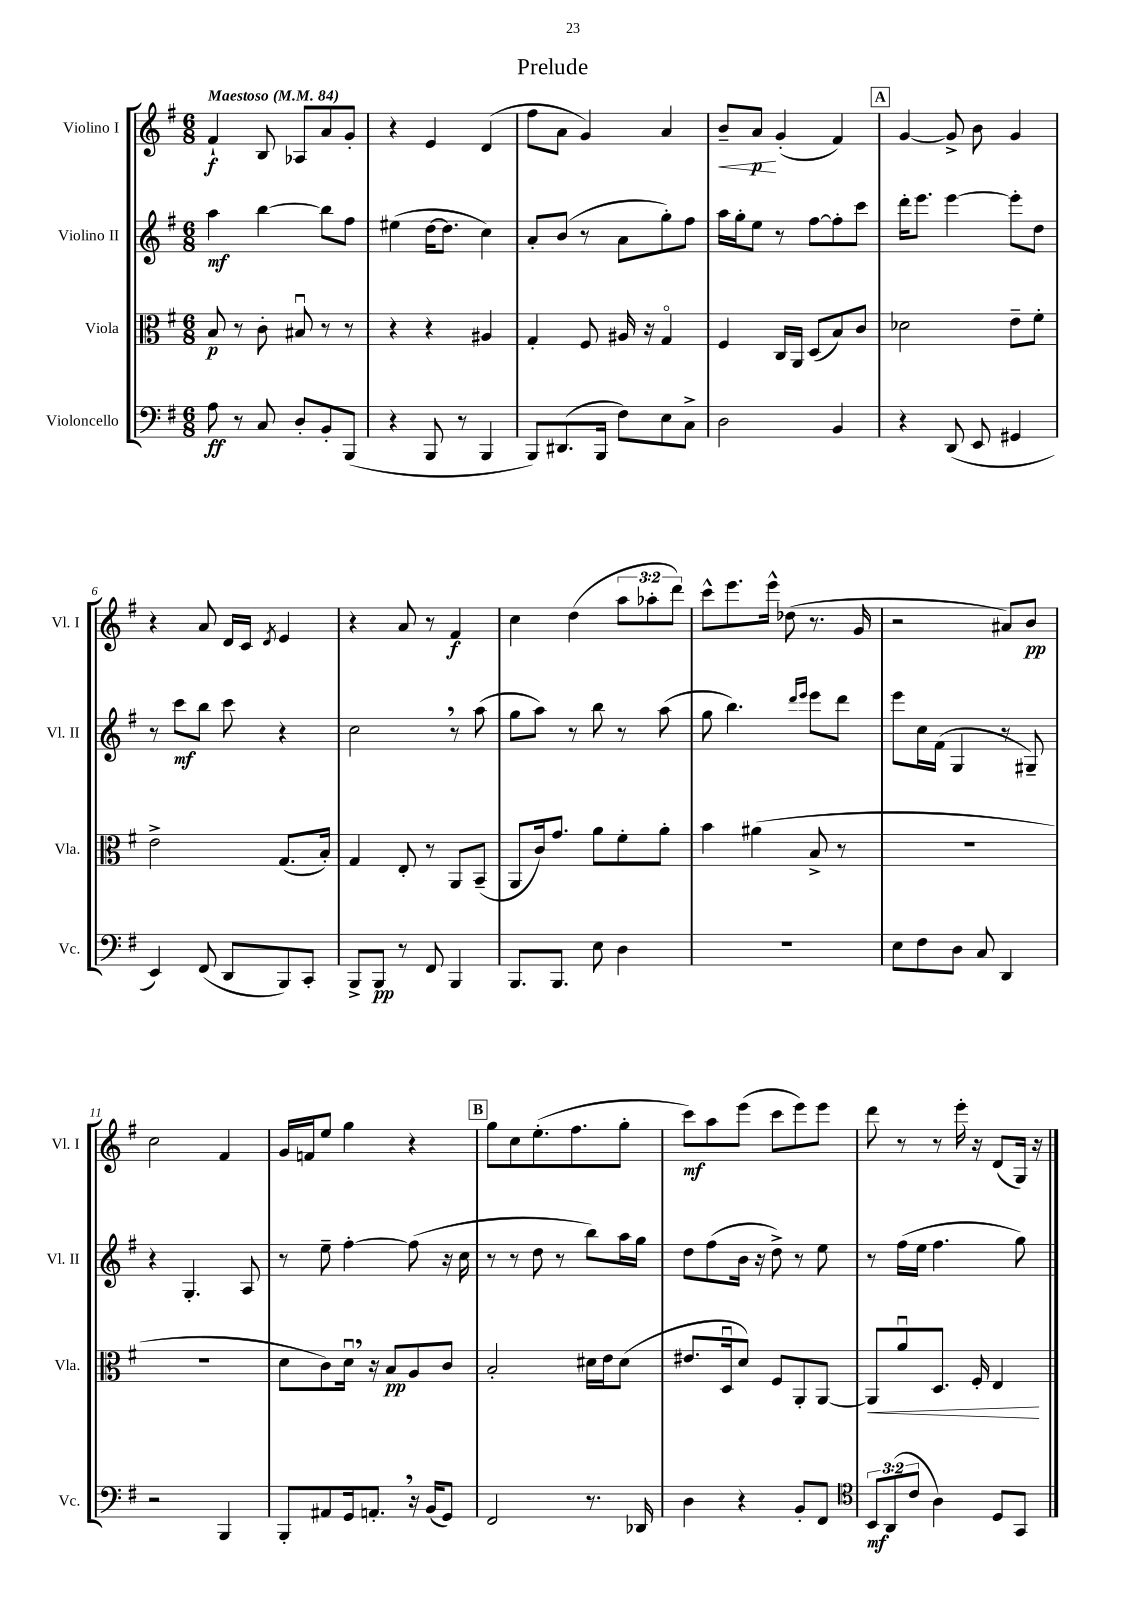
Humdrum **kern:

**kern	**kern	**kern	**kern
*staff4	*staff3	*staff2	*staff1
*clefF4	*clefC3	*clefG2	*clefG2
*k[f#]	*k[f#]	*k[f#]	*k[f#]
*M6/8	*M6/8	*M6/8	*M6/8
*MM84	*MM84	*MM84	*MM84
8A	8B	4aa	4f#`
8r	8r	.	.
8C	8c'	[4bb	8B
8D'	8B#u	.	8A-
8BB'	8r	8bb]	8a
(8BBB	8r	8ff#	8g'
=	=	=	=
4r	4r	(4ee#	4r
8BBB	4r	[16dd	4e
.	.	8.dd]	.
8r	.	.	.
4BBB	4A#	4cc)	(4d
=	=	=	=
8BBB)	4G'	8a'	8ff#
(8.DD#	.	(8b	8a
.	8F#	8r	4g)
16BBB	.	.	.
8F#)	16A#	8a	.
.	16r	.	.
8E	4Go	8gg')	4a
8C^	.	8ff#	.
=	=	=	=
2D	4F#	16aa	8b~
.	.	16gg'	.
.	.	8ee	8a
.	16C	8r	(4g'
.	16AA	.	.
.	(8D	[8ff#	.
4BB	8B)	8ff#']	4f#)
.	8c	8ccc	.
=	=	=	=
4r	2d-	16ddd'	[4g
.	.	8.eee	.
(8DD	.	[4eee	8g^]
8EE	.	.	8b
4GG#	8e~	8eee']	4g
.	8f#'	8dd	.
=	=	=	=
4EE)	2e^	8r	4r
.	.	8ccc	.
(8FF#	.	8bb	8a
8DD	.	8ccc	16d
.	.	.	16c
.	.	.	8qd
8BBB)	(8.G	4r	4e
8CC'	.	.	.
.	16B')	.	.
=	=	=	=
8BBB^	4G	2cc	4r
8BBB	.	.	.
8r	8E'	.	8a
8FF#	8r	.	8r
4BBB	8AA	8r	4f#
.	(8BB~	(8aa	.
=	=	=	=
8.BBB	8AA	8gg	4cc
.	16c)	8aa)	.
8.BBB	8.g	.	.
.	.	8r	(4dd
8E	8a	8bb	.
4D	8f#'	8r	12aa
.	.	.	12aa-'
.	8a'	(8aa	.
.	.	.	12ddd)
=	=	=	=
2.r	4b	8gg	8ccc^^
.	.	4.bb)	8.eee
.	(4a#	.	.
.	.	.	16eee^^
.	.	.	(8dd-
.	.	16qqddd	.
.	.	16qqeee	.
.	8B^	8eee	8.r
.	8r	8ddd	.
.	.	.	16g
=	=	=	=
8E	2.r	8eee	2r
8F#	.	16cc	.
.	.	(16f#	.
8D	.	4G	.
8C	.	.	.
4DD	.	8r	8a#)
.	.	8G#~)	8b
=	=	=	=
2r	2.r	4r	2cc
.	.	4.G'	.
4BBB	.	.	4f#
.	.	8A	.
=	=	=	=
8BBB'	8d	8r	16g
.	.	.	16f
8AA#	8c)	8ee~	8ee
16GG	16du	[4ff#'	4gg
8.AA'	16r	.	.
.	8B	.	.
16r	8A	(8ff#]	4r
(16BB	.	.	.
8GG)	8c	16r	.
.	.	16cc	.
=	=	=	=
2FF#	2B'	8r	8gg
.	.	8r	8cc
.	.	8dd	(8.ee'
.	.	8r	.
.	.	.	8.ff#
8.r	16d#	8bb)	.
.	16e	.	.
.	(8d#	16aa	8gg'
16DD-	.	16gg	.
=	=	=	=
4D	8.e#	8dd	8ccc)
.	.	(8ff#	8aa
.	16Du	.	.
4r	8d)	16b	(8eee
.	.	16r	.
.	8F#	8dd^)	8ccc
8BB'	8AA'	8r	8eee)
8FF#	[8AA	8ee	8eee
=	=	=	=
*clefC4	*	*	*
12BB	8AA]	8r	8ddd
(12AA	.	.	.
.	8au	(16ff#	8r
12c	.	.	.
.	.	16ee	.
4A)	8.D	4.ff#	8r
.	.	.	16eee'
.	16F#'	.	16r
8D	4E	.	(8d
8GG	.	8gg)	16G)
.	.	.	16r
==	==	==	==
*-	*-	*-	*-
